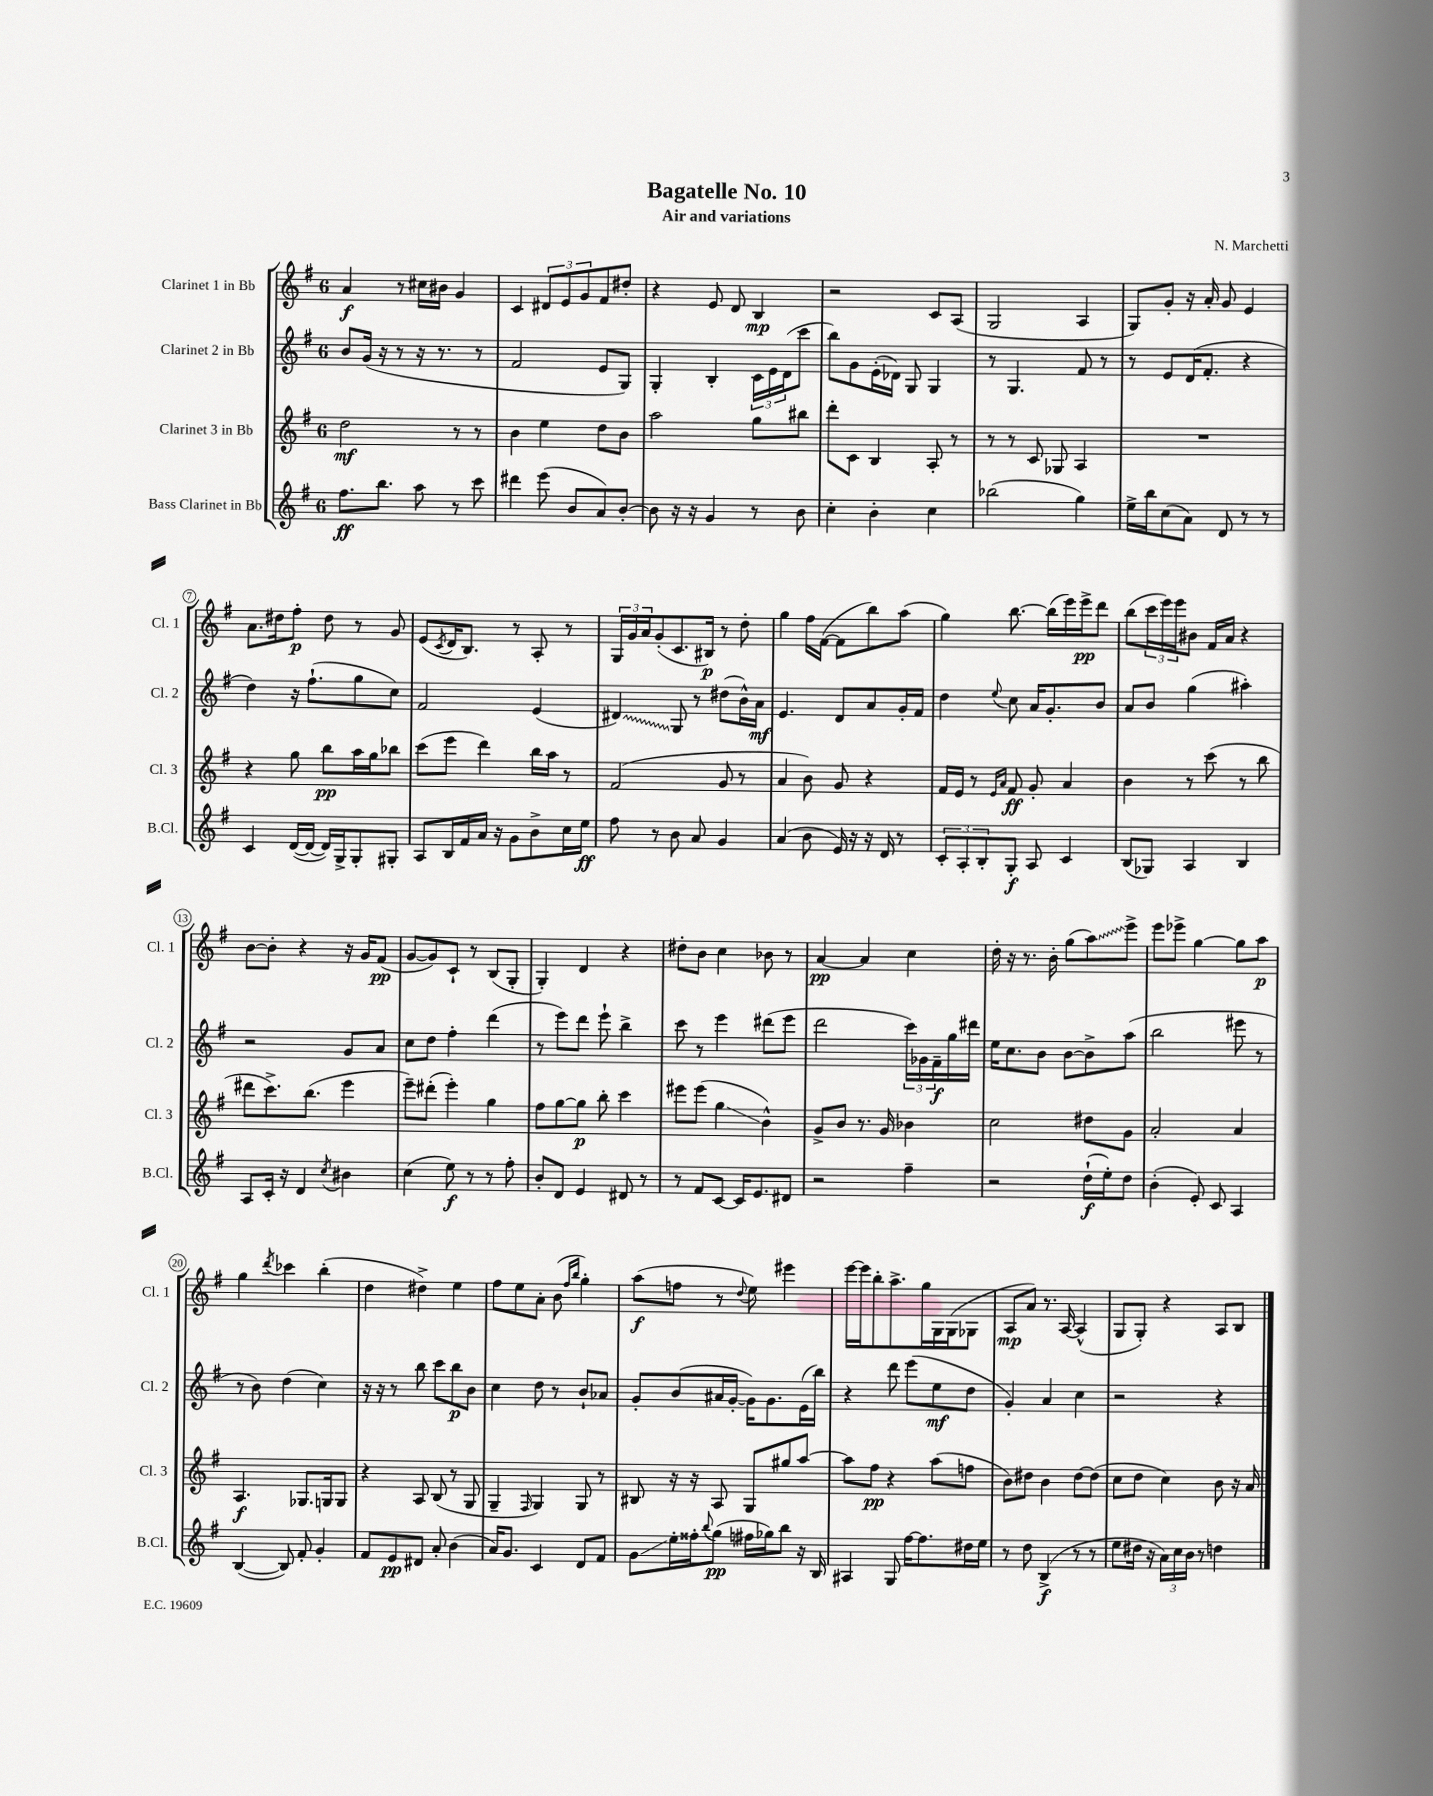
\header { title = "Bagatelle No. 10" composer = "N. Marchetti" subtitle = "Air and variations" }
<<
\new StaffGroup <<
\new Staff = "s0" \with { instrumentName = "Clarinet 1 in Bb" shortInstrumentName = "Cl. 1" } {
    \clef treble \key g \major \once \override Staff.TimeSignature.style = #'single-digit \time 6/8
    a'4\f r8 cis''16 bis'16 g'4 |
    c'4 \tuplet 3/2 { dis'8 e'8 g'8 } fis'8 dis''8-. |
    r4 e'8 d'8 b4\mp |
    r2 c'8 a8( |
    g2 a4 |
    g8) g'8-. r16 a'16-. g'8 e'4 |
    a'8. dis''16 fis''8-.\p dis''8 r8 g'8 |
    e'8( \acciaccatura { c'8 } d'16 b8.) r8 a8-. r8 |
    \tuplet 3/2 { g16 g'16 a'16 } g'8-.( c'8. bis16\p) r8 d''8-. |
    g''4 fis''16 fis'16~( fis'8 b''8) a''8( |
    g''4) b''8.~ b''16( e'''16) e'''16->\pp d'''8 |
    b''8( \tuplet 3/2 { c'''16 e'''16) e'''16 } bis'8 fis'16 a'16 r4 |
    b'8~ b'8-. r4 r16 g'16 fis'8\pp( |
    g'8~ g'8) c'8-! r8 b8( g8-. |
    g4-.) d'4 r4 |
    dis''8-. b'8 c''4 bes'8 r8 |
    a'4~\pp a'4 c''4 |
    d''16-. r16 r8. b'16-. g''8( \once \override Glissando.style = #'zigzag a''8\glissando) e'''8-> |
    e'''8 ees'''8-> g''4~ g''8 a''8\p |
    g''4 \acciaccatura { d'''8 } ces'''4 b''4-.( |
    d''4 dis''4->) e''4 |
    fis''8 e''8 a'8-. b'8( \grace { fis''16 b''16 } g''4-.) |
    a''8\f( f''8 r8 \appoggiatura { d''8 } e''8) eis'''4 |
    e'''16~ e'''16 b''8-. a''8.-> g''16 g16 g16( ges8 |
    a8\mp a'8) r8. a16~ a4-^( |
    g8 g8-.) r4 a8 b8 \bar "|." |
}
\new Staff = "s1" \with { instrumentName = "Clarinet 2 in Bb" shortInstrumentName = "Cl. 2" } {
    \clef treble \key g \major \once \override Staff.TimeSignature.style = #'single-digit \time 6/8
    b'8 g'16( r16 r8 r16 r8. r8 |
    fis'2 e'8 g8) |
    g4-. b4-. \tuplet 3/2 { c'16 e'16 d'16( } c'''8 |
    b''8) g'8 e'16-.( des'16) g8 g4 |
    r8 g4. fis'8 r8 |
    r8 e'8 d'16( fis'8.-. r4 |
    d''4) r16 fis''8.-!( g''8 c''8) |
    fis'2 e'4( |
    \once \override Glissando.style = #'zigzag dis'4\glissando) g8 r8 dis''8( b'16-^) a'16\mf |
    e'4. d'8 a'8 g'16-. fis'16 |
    d''4 \appoggiatura { e''8 } c''8 a'16 g'8.-. b'8 |
    a'8 b'8 g''4( ais''4-.) |
    r2 g'8 a'8 |
    c''8 d''8 fis''4-. d'''4( |
    r8 e'''8) d'''8 e'''8-! b''4-> |
    c'''8 r8 e'''4 dis'''8( e'''8 |
    d'''2 \tuplet 3/2 { c'''16) ges'16 fis'16--\f } g''16 dis'''16 |
    e''16 c''8. b'8 b'8~ b'8-> a''8( |
    b''2 eis'''8 r8 |
    r8 b'8) d''4( c''4) |
    r16 r16 r8 b''8 c'''8 b''8\p b'8 |
    c''4 d''8 r8 b'8-! aes'8 |
    g'8-. b'8( ais'16 g'16~-. g'16) g'8. e'16( b''16) |
    r4 d'''8 e'''8( e''8\mf d''8 |
    g'4-.) a'4 c''4 |
    r2 r4 \bar "|." |
}
\new Staff = "s2" \with { instrumentName = "Clarinet 3 in Bb" shortInstrumentName = "Cl. 3" } {
    \clef treble \key g \major \once \override Staff.TimeSignature.style = #'single-digit \time 6/8
    d''2\mf r8 r8 |
    b'4 e''4 d''8 b'8 |
    a''2 g''8 bis''8 |
    d'''8-. c'8 b4 a8-. r8 |
    r8 r8 c'8 ges8 a4 |
    R2. |
    r4 g''8 b''8\pp a''16 g''16 bes''8 |
    c'''8( e'''8 d'''4) b''16 a''16 r8 |
    fis'2( g'8 r8 |
    a'4 b'8) g'8 r4 |
    fis'16 e'16 r8 \grace { e'16 a'16 } fis'8\ff g'8-. a'4 |
    b'4 r8 c'''8( r8 b''8 |
    dis'''8 c'''8.->) b''8.( e'''4 |
    e'''8--) dis'''8-.( e'''4-.) g''4 |
    fis''8 g''8~ g''8\p b''8-. c'''4 |
    eis'''8 eis'''8( g''4\glissando b'4-^) |
    g'8-> b'8 r8. g'16 bes'4 |
    c''2 dis''8 g'8 |
    a'2-. a'4 |
    a4.\f ges8. g16 g8 |
    r4 a8 b8( r8 g8 |
    g4-- \grace { fis16 } g4) g8 r8 |
    bis8 r16 r16 a8 g8 gis''8 a''8~ |
    a''8 fis''8\pp r4 a''8( f''8 |
    b'8) dis''8 b'4 dis''8~ dis''8( |
    c''8 d''8 c''4) b'8 r16 a'16 \bar "|." |
}
\new Staff = "s3" \with { instrumentName = "Bass Clarinet in Bb" shortInstrumentName = "B.Cl." } {
    \clef treble \key g \major \once \override Staff.TimeSignature.style = #'single-digit \time 6/8
    fis''8.\ff b''8. a''8 r8 c'''8 |
    dis'''4 e'''8( b'8 a'8) b'8~-. |
    b'8 r16 r16 g'4 r8 b'8 |
    c''4-. b'4-. c''4 |
    bes''2( g''4) |
    e''16-> b''16 c''8( a'8) d'8 r8 r8 |
    c'4 d'16~( d'16~ d'16) g16-> g8-. gis8-. |
    a8 b16 fis'16 a'16 r16 g'8 b'8-> c''16 e''16\ff |
    fis''8 r8 b'8 a'8 g'4 |
    a'4( b'8 e'16) r16 r16 d'16 r8 |
    \tuplet 3/2 { c'8-. a8-. b8-. } g8-.\f a8 c'4 |
    b8( ges8) a4 b4 |
    a8 c'16-. r16 d'4 \acciaccatura { c''8 } bis'4 |
    c''4( e''8\f) r8 r8 fis''8-. |
    b'8-. d'8 e'4 dis'8 r8 |
    r8 fis'8 c'8~ c'16 e'8. dis'8 |
    r2 fis''4-- |
    r2 d''16-!\f( e''16-.) d''8 |
    b'4-.( e'8-.) c'8 a4 |
    b4~( b8) fis'8-. g'4-. |
    fis'8 e'8\pp dis'8 a'8-. b'4( |
    a'16) g'8. c'4 d'8 fis'8 |
    g'8\glissando e''16-. fisis''16-. \appoggiatura { b''8 } g''8\pp( fis''16 ges''16) b''8 r16 b16 |
    ais4 g8 fis''16~ fis''8. dis''16 e''16 |
    r8 d''8 b4->\f( r8 r8 |
    e''8 dis''16 r16 \tuplet 3/2 { a'16) c''16 b'16 } r8 d''4 \bar "|." |
}
>>
>>
\layout { \context { \Score \override BarNumber.stencil = #(make-stencil-circler 0.1 0.3 ly:text-interface::print) } }
